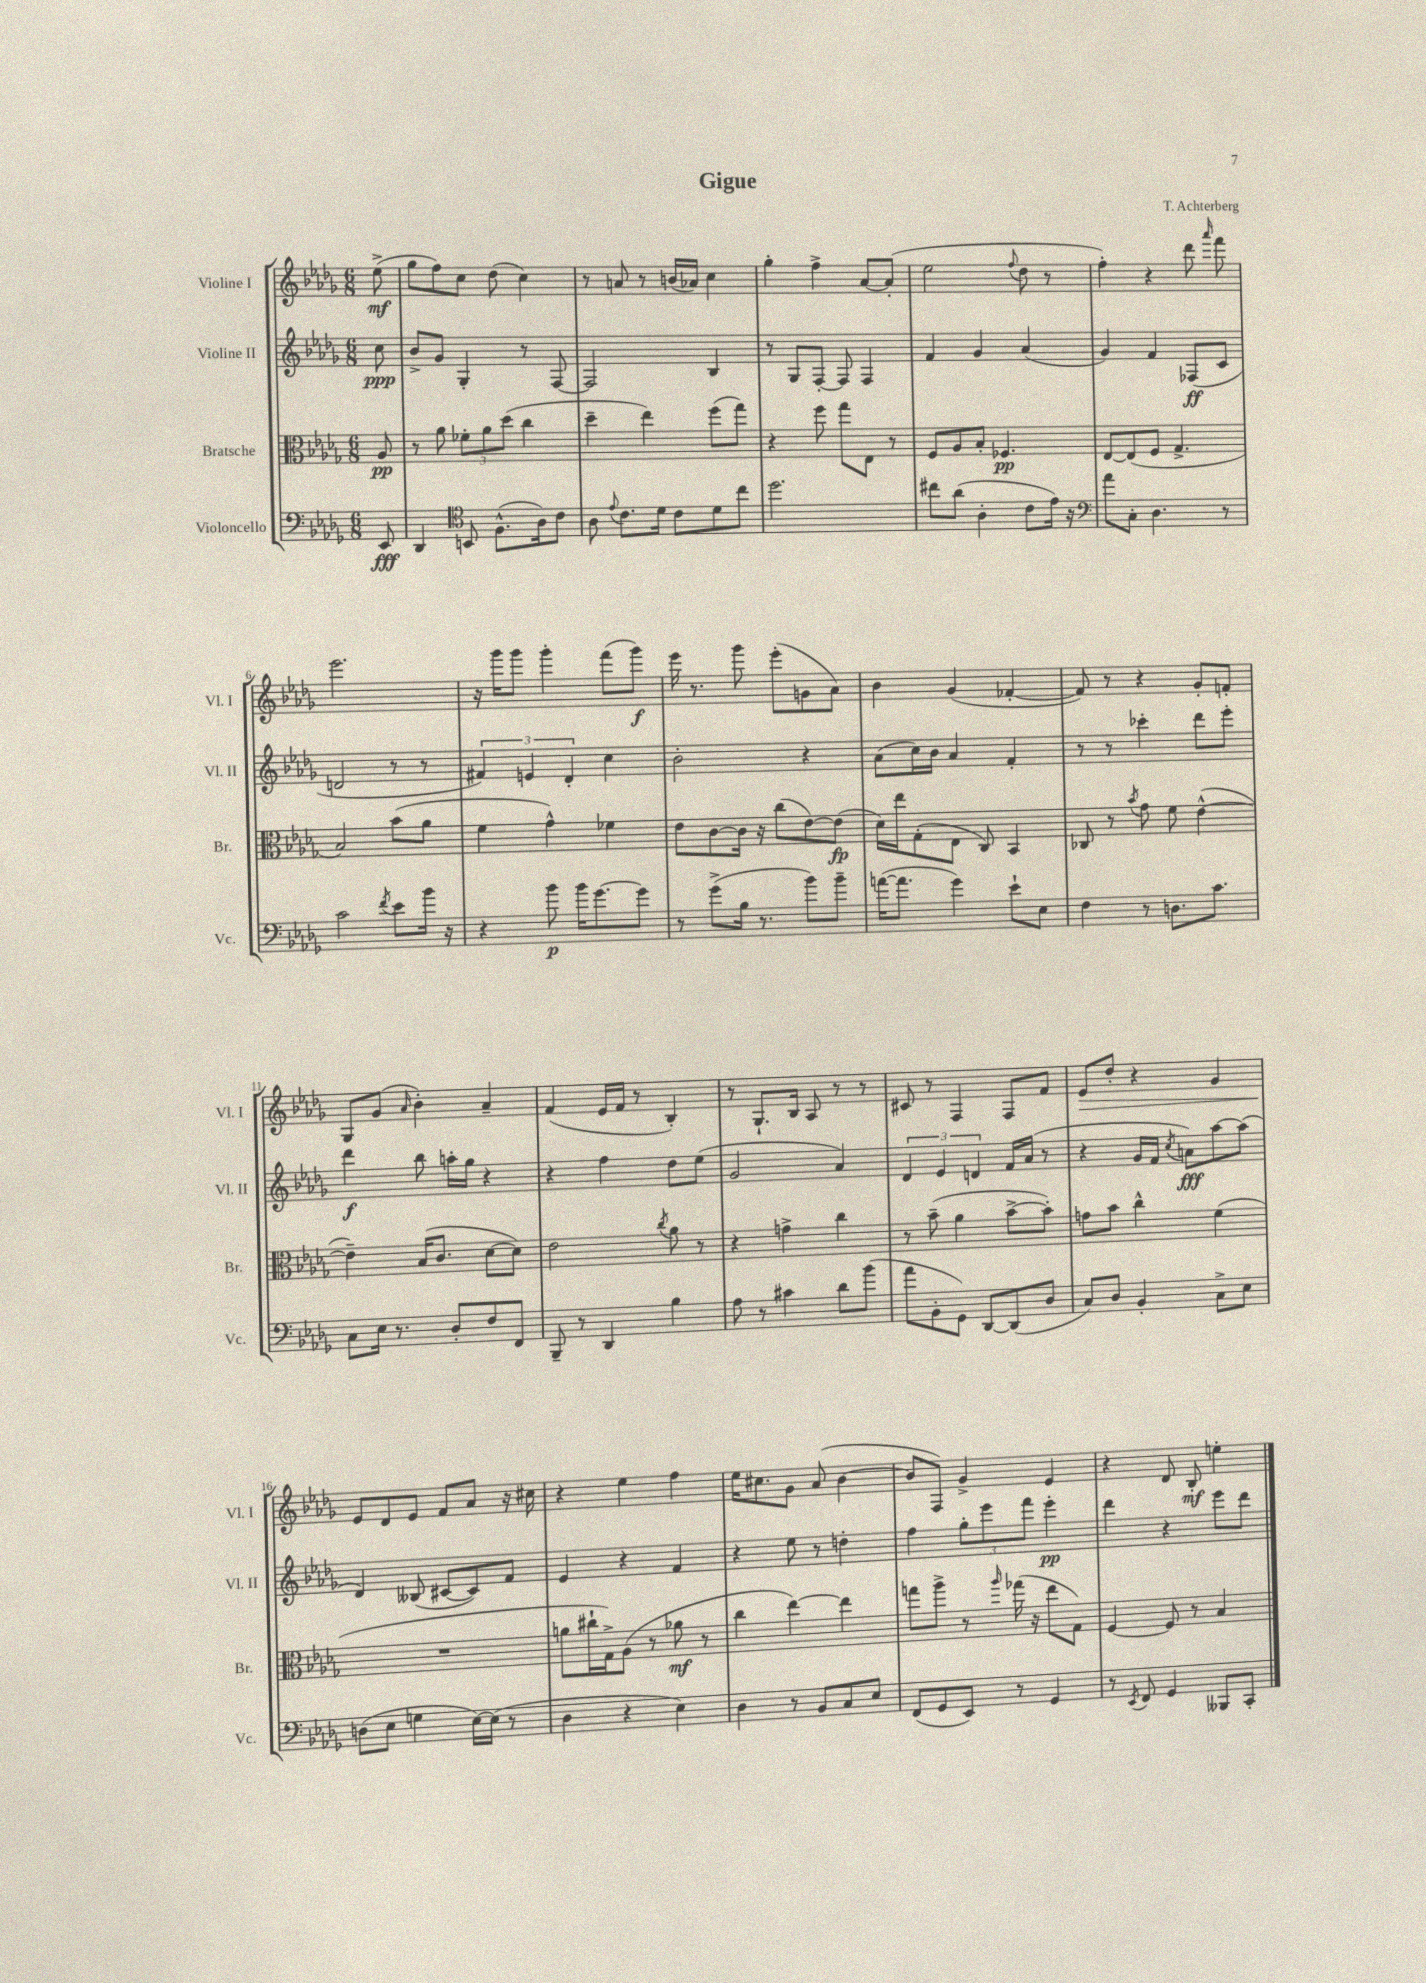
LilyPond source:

\header { title = "Gigue" composer = "T. Achterberg" }
<<
\new StaffGroup <<
\new Staff = "s0" \with { instrumentName = "Violine I" shortInstrumentName = "Vl. I" } {
    \clef treble \key des \major \numericTimeSignature \time 6/8 \partial 8
    \autoBeamOff ees''8->\mf( |
    ges''8[ f''8) c''8] des''8( c''4) |
    r8 a'8 r8 b'16[( aes'16]) c''4 |
    ges''4-. f''4-> aes'8[~ aes'8]-.( |
    ees''2 \appoggiatura { f''8 } des''8 r8 |
    f''4-.) r4 des'''8 \grace { aes'''16 } f'''8 |
    ees'''2. |
    r16 ges'''16[ ges'''8] ges'''4-. f'''8[( ges'''8]\f) |
    ees'''16 r8. ges'''8 ees'''8[-.( g'8 aes'8]) |
    bes'4 ges'4( fes'4~-. |
    fes'8) r8 r4 ges'8[-. f'8]-. |
    ges8[ ges'8]( \grace { aes'16 } bes'4-.) aes'4-- |
    f'4( ees'16[ f'16] r8 bes4-.) |
    r8 ges8.[-! bes16] aes8 r8 r8 |
    cis'8 r8 f4 f8[ f'8] |
    ees'8[\> des''8]-. r4 ges'4 |
    ees'8[\! des'8 ees'8] f'8[ aes'8] r16 cis''16 |
    r4 ees''4 f''4 |
    ees''16[ cis''8. ges'8] aes'8( bes'4~ |
    bes'8[ f8]) ges'4-> ees'4 |
    r4 des'8 bes8-.\mf e''4-. \bar "|." |
}
\new Staff = "s1" \with { instrumentName = "Violine II" shortInstrumentName = "Vl. II" } {
    \clef treble \key des \major \numericTimeSignature \time 6/8 \partial 8
    \autoBeamOff c''8\ppp |
    bes'8[-> ges'8] ges4-. r8 f8~ |
    f2 bes4 |
    r8 ges8[ f8]~-. f8 f4 |
    f'4 ges'4 aes'4( |
    ges'4) f'4 fes8[\ff( c'8] |
    d'2 r8 r8 |
    \tuplet 3/2 { fis'4) e'4 des'4-. } c''4 |
    bes'2-. r4 |
    aes'8[( c''16) bes'16] aes'4 f'4-. |
    r8 r8 ces'''4-. des'''8[ ees'''8]-. |
    des'''4\f bes''8 a''16[-. ges''16] r4 |
    r4 f''4 des''8[ ees''8]( |
    ges'2 aes'4) |
    \tuplet 3/2 { des'4 ees'4 d'4 } f'16[ aes'16]( r8 |
    r4 ges'16[ f'16] \acciaccatura { c''8 } a'8[\fff) aes''8~ aes''8]( |
    des'4) beses8( cis'8[~ cis'8) f'8] |
    ees'4 r4 f'4 |
    r4 ees''8 r8 d''4-. |
    f''4 \tuplet 3/2 { ges''8[-. ees'''8 f'''8] } ees'''4-.\pp |
    des'''4 r4 ees'''8[ des'''8] \bar "|." |
}
\new Staff = "s2" \with { instrumentName = "Bratsche" shortInstrumentName = "Br." } {
    \clef alto \key des \major \numericTimeSignature \time 6/8 \partial 8
    \autoBeamOff aes8\pp |
    r8 aes'8 \tuplet 3/2 { fes'8[-. aes'8 des''8]( } c''4 |
    des''4-- ees''4) f''8[( ges''8]) |
    r4 f''8 ges''8[ ees8] r8 |
    f8[ aes8 bes8]-. fes4.\pp |
    ees8[~ ees8( f8] ges4.-> |
    bes2) bes'8[( aes'8] |
    f'4 ges'4-^) fes'4 |
    ees'8[ c'8~ c'16] r16 c''8[( ees'8~) ees'8]\fp( |
    des'16[) ees''16 ges8-.( ees8] c8) bes,4 |
    ces8 r8 \acciaccatura { bes'8 } ges'8 f'8 ees'4~-^( |
    ees'4--) bes16[( c'8.] des'8[~ des'8]) |
    ees'2 \acciaccatura { c''8 } aes'8 r8 |
    r4 g'4-> c''4 |
    r8 bes'8--( aes'4 bes'8[~-> bes'8]-.) |
    g'8[ bes'8] c''4-^ f'4( |
    R2. |
    a'8[ cis''16-! ges16->) aes8]( r8 aes'8\mf r8 |
    c''4 ees''4~) ees''4 |
    g''8[ aes''8]-> r8 \grace { aes''16 } ges''16( r16 ees''8[ ges8]) |
    f4~ f8 r8 bes4 \bar "|." |
}
\new Staff = "s3" \with { instrumentName = "Violoncello" shortInstrumentName = "Vc." } {
    \clef bass \key des \major \numericTimeSignature \time 6/8 \partial 8
    \autoBeamOff ees,8\fff |
    des,4 \clef tenor b,8 f8.[-^( aes16) c'8] |
    aes8 \appoggiatura { ees'8 } c'8.[ des'16] c'8[ des'8 c''8] |
    des''2. |
    cis''8[ aes'8]( aes4-. c'8[ ees'16]) r16 |
    \clef bass aes'8[ c8]-. des4. r8 |
    c'2 \acciaccatura { f'8 } ees'8[ bes'16] r16 |
    r4 bes'8\p bes'16[ ges'8.~ ges'8] |
    r8 ges'8[->( bes16] r8. bes'8[) bes'8]-- |
    a'16[~( a'8.] ges'4) ees'8[-! ees8] |
    f4 r8 d8.[ c'8.] |
    c8[ ees16] r8. des8[-. f8 f,8] |
    bes,,8-- r8 des,4 bes4 |
    aes8 r8 cis'4 des'8[ bes'8]( |
    aes'8[ bes,8-. ges,8]) des,8[~ des,8( des8] |
    c8[) des8] bes,4-. c8[-> ees8] |
    d8[( ees8] g4 ees16[~) ees16]( r8 |
    des4 r4 ees4) |
    des4 r8 bes,8[ c8 ees8] |
    f,8[( ges,8 ees,8]) r8 ges,4 |
    r8 \acciaccatura { ees,8 } f,8 ges,4 beses,,8[ c,8]-. \bar "|." |
}
>>
>>
